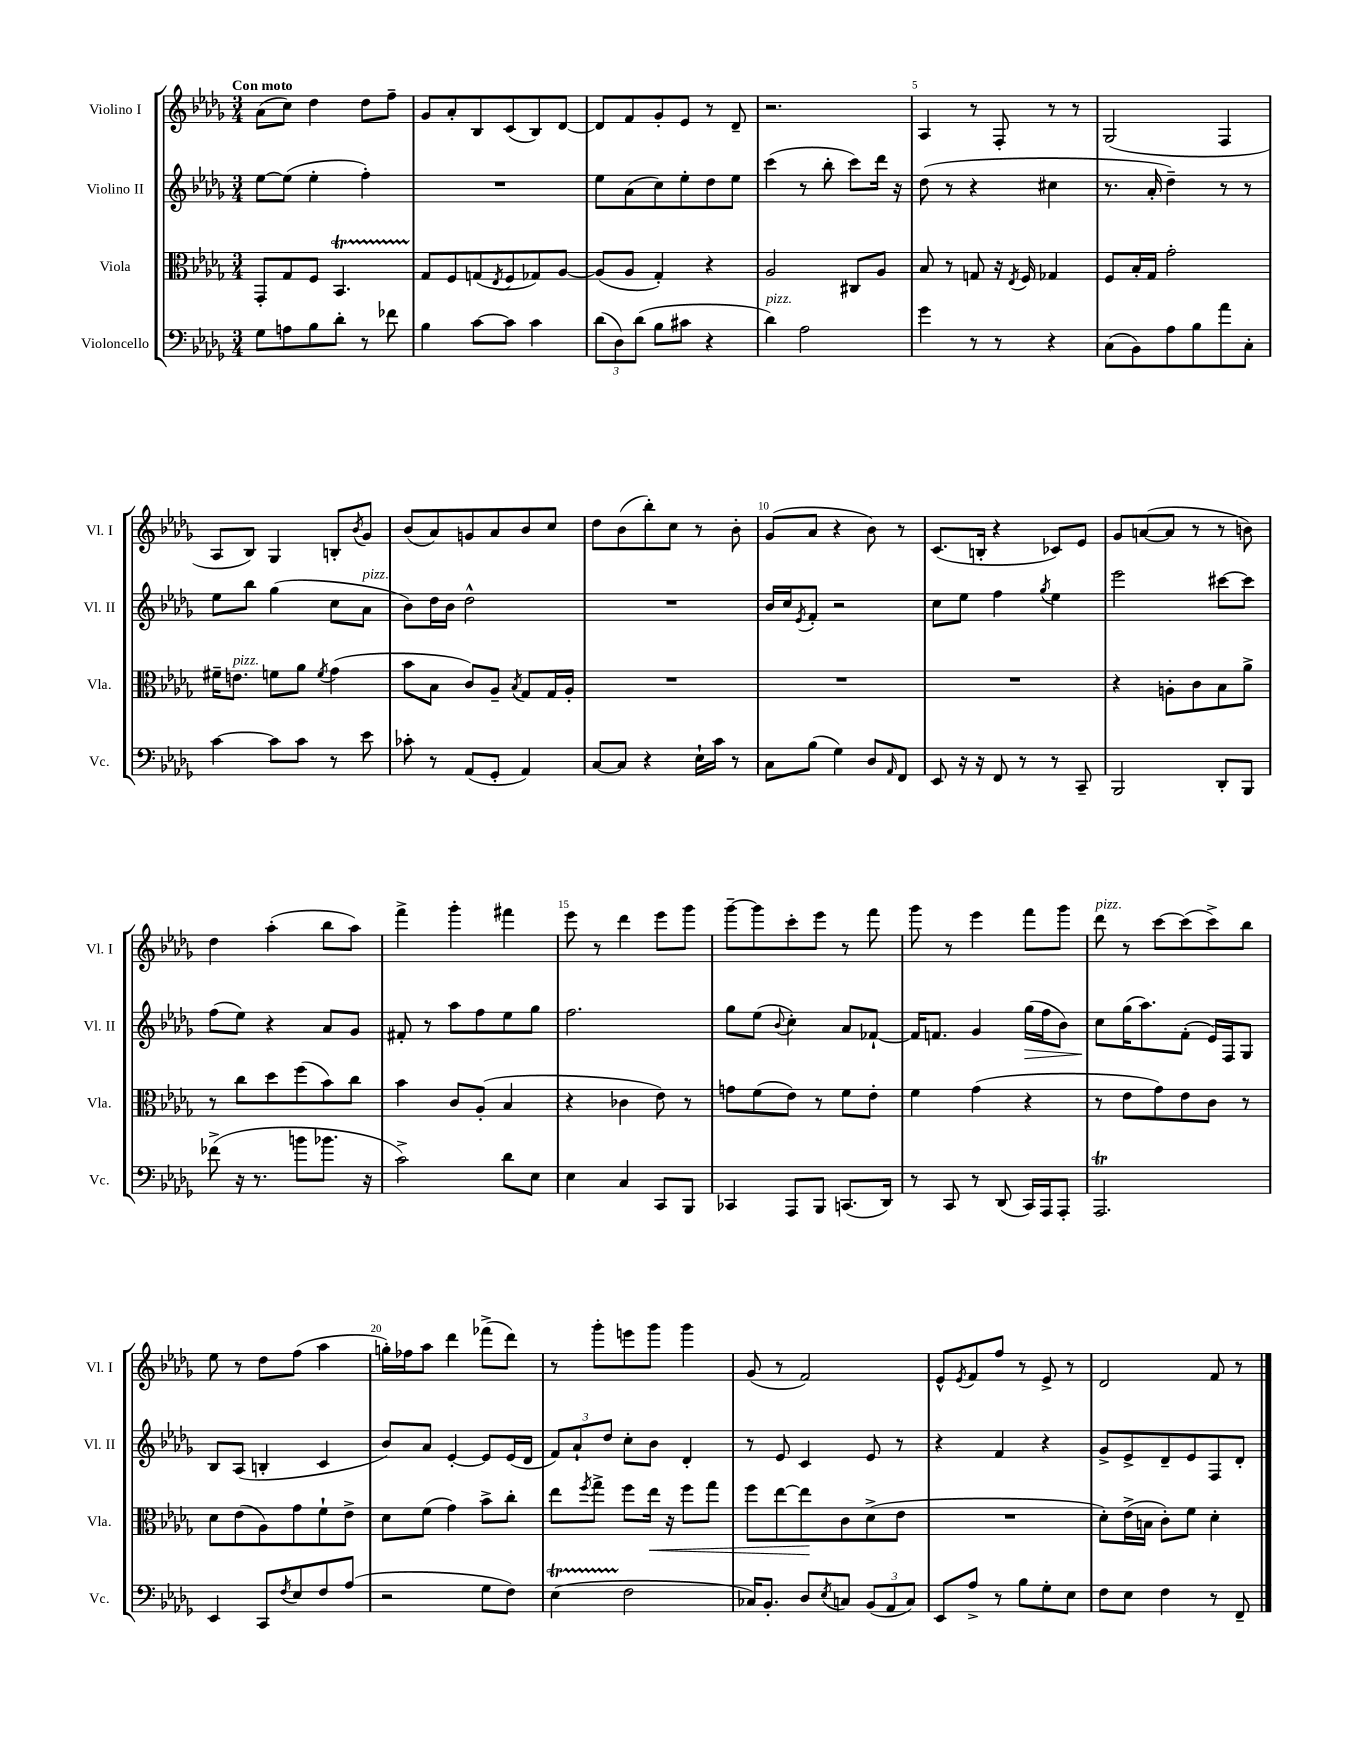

**kern	**kern	**dynam	**kern	**dynam	**kern
*part4	*part3	*part3	*part2	*part2	*part1
*staff4	*staff3	*staff3	*staff2	*staff2	*staff1
*I"Violoncello	*I"Viola	*	*I"Violino II	*	*I"Violino I
*I'Vc.	*I'Vla.	*	*I'Vl. II	*	*I'Vl. I
*clefF4	*clefC3	*	*clefG2	*	*clefG2
*k[b-e-a-d-g-]	*k[b-e-a-d-g-]	*	*k[b-e-a-d-g-]	*	*k[b-e-a-d-g-]
*M3/4	*M3/4	*	*M3/4	*	*M3/4
=1	=1	=1	=1	=1	=1
!	!	!	!	!	!LO:TX:a:B:t=Con moto
8G-\L	8GG-'/L	.	[8ee-\L	.	(8a-\L
8An\	8G-/	.	(8ee-\J]	.	8cc\J)
8B-\	8F/J	.	4ee-'\	.	4dd-\
8d-'\J	4.BB-T/	.	.	.	.
8r	.	.	4ff'\)	.	8dd-\L
8f-X\	.	.	.	.	8ff~\J
=2	=2	=2	=2	=2	=2
4B-\	8G-/L	.	2.r	.	8g-/L
.	8F/	.	.	.	8a-'/
[8c\L	(8Gn/	.	.	.	8B-/
.	8qE-/	.	.	.	.
8c\J]	8F/	.	.	.	(8c/
4c\	8G-X/)	.	.	.	8B-/)
.	[8A-/J	.	.	.	[8d-/J
=3	=3	=3	=3	=3	=3
(12d-\L	(8A-/L]	.	8ee-\L	.	8d-/L]
12D-\)	.	.	.	.	.
.	8A-/J	.	(8a-\	.	8f/
(12d-\J	.	.	.	.	.
8B-\L	4G-'/)	.	8cc\)	.	8g-'/
8c#X\J	.	.	8ee-'\	.	8e-/J
4r	4r	.	8dd-\	.	8r
.	.	.	8ee-\J	.	8d-~/
=4	=4	=4	=4	=4	=4
!LO:TX:a:i:t=pizz.	!	!	!	!	!
4d-\)	2A-/	.	(4ccc\	.	2.r
2A-\	.	.	8r	.	.
.	.	.	8bb-'\	.	.
.	8C#X/L	.	8ccc\L)	.	.
.	8A-/J	.	16ddd-\Jk	.	.
.	.	.	16r	.	.
=5	=5	=5	=5	=5	=5
4g-\	8B-/	.	(8dd-\	.	4A-/
.	8r	.	8r	.	.
8r	8Gn/	.	4r	.	8r
8r	16r	.	.	.	8F'/
.	8qE-/	.	.	.	.
.	16F/	.	.	.	.
4r	4G-X/	.	4cc#X\	.	8r
.	.	.	.	.	8r
=6	=6	=6	=6	=6	=6
(8C\L	8F/L	.	8.r	.	(2G-/
8BB-\)	16B-'/L	.	.	.	.
.	16G-/JJ	.	16a-'/	.	.
8A-\	2g-'\	.	4dd-~\)	.	.
8B-\	.	.	.	.	.
8a-\	.	.	8r	.	4F/
8C'\J	.	.	8r	.	.
!!LO:LB:g=z
=7	=7	=7	=7	=7	=7
[4c\	16f#X~\KL	.	8ee-\L	.	8A-/L
!	!LO:TX:a:i:t=pizz.	!	!	!	!
.	8.en\J	.	.	.	.
.	.	.	8bb-\J	.	8B-/J)
8c\L]	8fn\L	.	(4gg-\	.	4G-/
8c\J	8a-\J	.	.	.	.
.	8qf/	.	.	.	.
8r	(4g-\	.	8cc\L	.	8Bn'/L
.	.	.	.	.	8qb-/
!	!	!	!LO:TX:a:i:t=pizz.	!	!
8e-\	.	.	8a-\J	.	8g-/J
=8	=8	=8	=8	=8	=8
8c-X'\	8b-\L	.	8b-\L)	.	(8b-/L
8r	8B-\J	.	16dd-\L	.	8a-/)
.	.	.	16b-\JJ	.	.
(8AA-/L	8c/L)	.	2dd-^^\	.	8gn/
8GG-'/J	8A-~/J	.	.	.	8a-/
.	8qB-/	.	.	.	.
4AA-/)	8G-/L	.	.	.	8b-/
.	16G-/L	.	.	.	8cc/J
.	16A-'/JJ	.	.	.	.
=9	=9	=9	=9	=9	=9
[8C/L	2.r	.	2.r	.	8dd-\L
8C/J]	.	.	.	.	(8b-\
4r	.	.	.	.	8bb-'\)
.	.	.	.	.	8cc\J
16E-`\LL	.	.	.	.	8r
16c\JJ	.	.	.	.	.
8r	.	.	.	.	8b-'\
=10	=10	=10	=10	=10	=10
8C\L	2.r	.	16b-/LL	.	(8g-/L
.	.	.	16cc/J	.	.
.	.	.	8qe-/	.	.
(8B-\J	.	.	8f'/J	.	8a-/J
4G-\)	.	.	2r	.	4r
8D-/L	.	.	.	.	8b-\)
16qqAA-/	.	.	.	.	.
8FF/J	.	.	.	.	8r
=11	=11	=11	=11	=11	=11
8EE-/	2.r	.	8cc\L	.	(8.c/L
16r	.	.	8ee-\J	.	.
16r	.	.	.	.	16Bn'/Jk
8FF/	.	.	4ff\	.	4r
8r	.	.	.	.	.
.	.	.	8qgg-/	.	.
8r	.	.	4ee-\	.	8c-X/L)
8CC~/	.	.	.	.	8e-/J
=12	=12	=12	=12	=12	=12
2BBB-/	4r	.	2eee-\	.	8g-/L
.	.	.	.	.	([8an/
.	8An'\L	.	.	.	8a/J]
.	8c\	.	.	.	8r
8DD-'/L	8B-\	.	[8ccc#X\L	.	8r
8BBB-/J	8a-^\J	.	8ccc#\J]	.	8bn\)
!!LO:LB:g=z
=13	=13	=13	=13	=13	=13
(8f-X^\	8r	.	(8ff\L	.	4dd-\
16r	8cc\L	.	8ee-\J)	.	.
8.r	.	.	.	.	.
.	8dd-\	.	4r	.	(4aa-'\
8bn\L	(8ff\	.	.	.	.
8.b-X\J	8b-\)	.	8a-/L	.	8bb-\L
.	8cc\J	.	8g-/J	.	8aa-\J)
16r	.	.	.	.	.
=14	=14	=14	=14	=14	=14
2c^\)	4b-\	.	8f#X'/	.	4fff^\
.	.	.	8r	.	.
.	8c/L	.	8aa-\L	.	4ggg-'\
.	(8A-'/J	.	8ff\	.	.
8d-\L	4B-/	.	8ee-\	.	4fff#X\
8E-\J	.	.	8gg-\J	.	.
=15	=15	=15	=15	=15	=15
4E-\	4r	.	2.ff\	.	8eee-\
.	.	.	.	.	8r
4C/	4c-X\	.	.	.	4ddd-\
8CC/L	8e-\)	.	.	.	8eee-\L
8BBB-/J	8r	.	.	.	8ggg-\J
=16	=16	=16	=16	=16	=16
4CC-X/	8gn\L	.	8gg-\L	.	[8ggg-~\L
.	(8f\	.	(8ee-\J	.	8ggg-\]
.	.	.	8qqb-/	.	.
8AAA-/L	8e-\J)	.	4cc'\)	.	8ccc'\
8BBB-/J	8r	.	.	.	8eee-\J
(8.CCn/L	8f\L	.	8a-/L	.	8r
.	8e-'\J	.	[8f-X`/J	.	8fff\
16DD-/Jk)	.	.	.	.	.
=17	=17	=17	=17	=17	=17
8r	4f\	.	16f-/KL]	.	8ggg-\
.	.	.	8.fn/J	.	.
8CC/	.	.	.	.	8r
8r	(4g-\	.	4g-/	.	4eee-\
(8DD-/	.	.	.	.	.
!	!	!	!	!LO:HP:b	!
16CC/LL)	4r	.	(16gg-\LL	>	8fff\L
16AAA-/J	.	.	16ff\J	.	.
8AAA-'/J	.	.	8b-\J)	.	8ggg-\J
=18	=18	=18	=18	=18	=18
!	!	!	!	!	!LO:TX:a:i:t=pizz.
2.AAA-T/	8r	.	8cc\L	.	8ddd-\
.	8e-\L	.	(16gg-\K	]	8r
.	.	.	8.aa-\)	.	.
.	8g-\)	.	.	.	[8ccc\L
.	8e-\	.	(8f'\J	.	(8ccc\]
.	8c\J	.	16e-/LL)	.	8ccc^\)
.	.	.	16F/J	.	.
.	8r	.	8G-/J	.	8bb-\J
!!LO:LB:g=z
=19	=19	=19	=19	=19	=19
4EE-/	8d-\L	.	8B-/L	.	8ee-\
.	(8e-\	.	(8A-/J	.	8r
8CC/L	8A-\)	.	4Bn'/	.	8dd-\L
8qF/	.	.	.	.	.
8E-/	8g-\	.	.	.	(8ff\J
8F/	8f`\	.	4c/	.	4aa-\
(8A-/J	8e-^\J	.	.	.	.
=20	=20	=20	=20	=20	=20
2r	8d-\L	.	8b-/L)	.	16ggn'\LL)
.	.	.	.	.	16ff-X\J
.	(8f\J	.	8a-/J	.	8aa-\J
.	4g-\)	.	[4e-'/	.	4ddd-\
8G-\L	8b-^\L	.	8e-/L]	.	(8fff-X^\L
8F\J)	8cc'\J	.	(16e-/L	.	8ddd-\J)
.	.	.	16d-/JJ	.	.
=21	=21	=21	=21	=21	=21
(4E-T\	8ee-\L	.	12f/L)	.	8r
.	.	.	12a-`/	.	.
.	8qff/	.	.	.	.
.	8gg-^\J	.	.	.	8ggg-'\L
.	.	.	12dd-/J	.	.
2F\	8ff\L	.	8cc'\L	.	8eeen\
!	!	!LO:HP:b	!	!	!
.	16ee-\Jk	<	8b-\J	.	8ggg-\J
.	16r	.	.	.	.
.	8ff\L	.	4d-'/	.	4ggg-\
.	8gg-\J	.	.	.	.
=22	=22	=22	=22	=22	=22
16C-X/KL)	8ff\L	.	8r	.	(8g-/
8.BB-'/J	.	.	.	.	.
.	[8ee-\	.	8e-/	.	8r
8D-/L	8ee-\]	.	4c/	.	2f/)
8qE-/	.	.	.	.	.
8Cn/J	8c\	[	.	.	.
(12BB-/L	(8d-^\	.	8e-/	.	.
12AA-/	.	.	.	.	.
.	8e-\J	.	8r	.	.
12C/J)	.	.	.	.	.
=23	=23	=23	=23	=23	=23
8EE-/L	2.r	.	4r	.	8e-^^/L
.	.	.	.	.	8qe-/
8A-^/J	.	.	.	.	8f/
8r	.	.	4f/	.	8ff/J
8B-\L	.	.	.	.	8r
8G-'\	.	.	4r	.	8e-^/
8E-\J	.	.	.	.	8r
=24	=24	=24	=24	=24	=24
8F\L	8d-'\L)	.	8g-^/L	.	2d-/
8E-\J	(16e-^\L	.	8e-^/	.	.
.	16Bn\JJ	.	.	.	.
4F\	8c'\L)	.	8d-~/	.	.
.	8f\J	.	8e-/	.	.
8r	4d-'\	.	8F/	.	8f/
8FF~/	.	.	8d-'/J	.	8r
==	==	==	==	==	==
*-	*-	*-	*-	*-	*-
